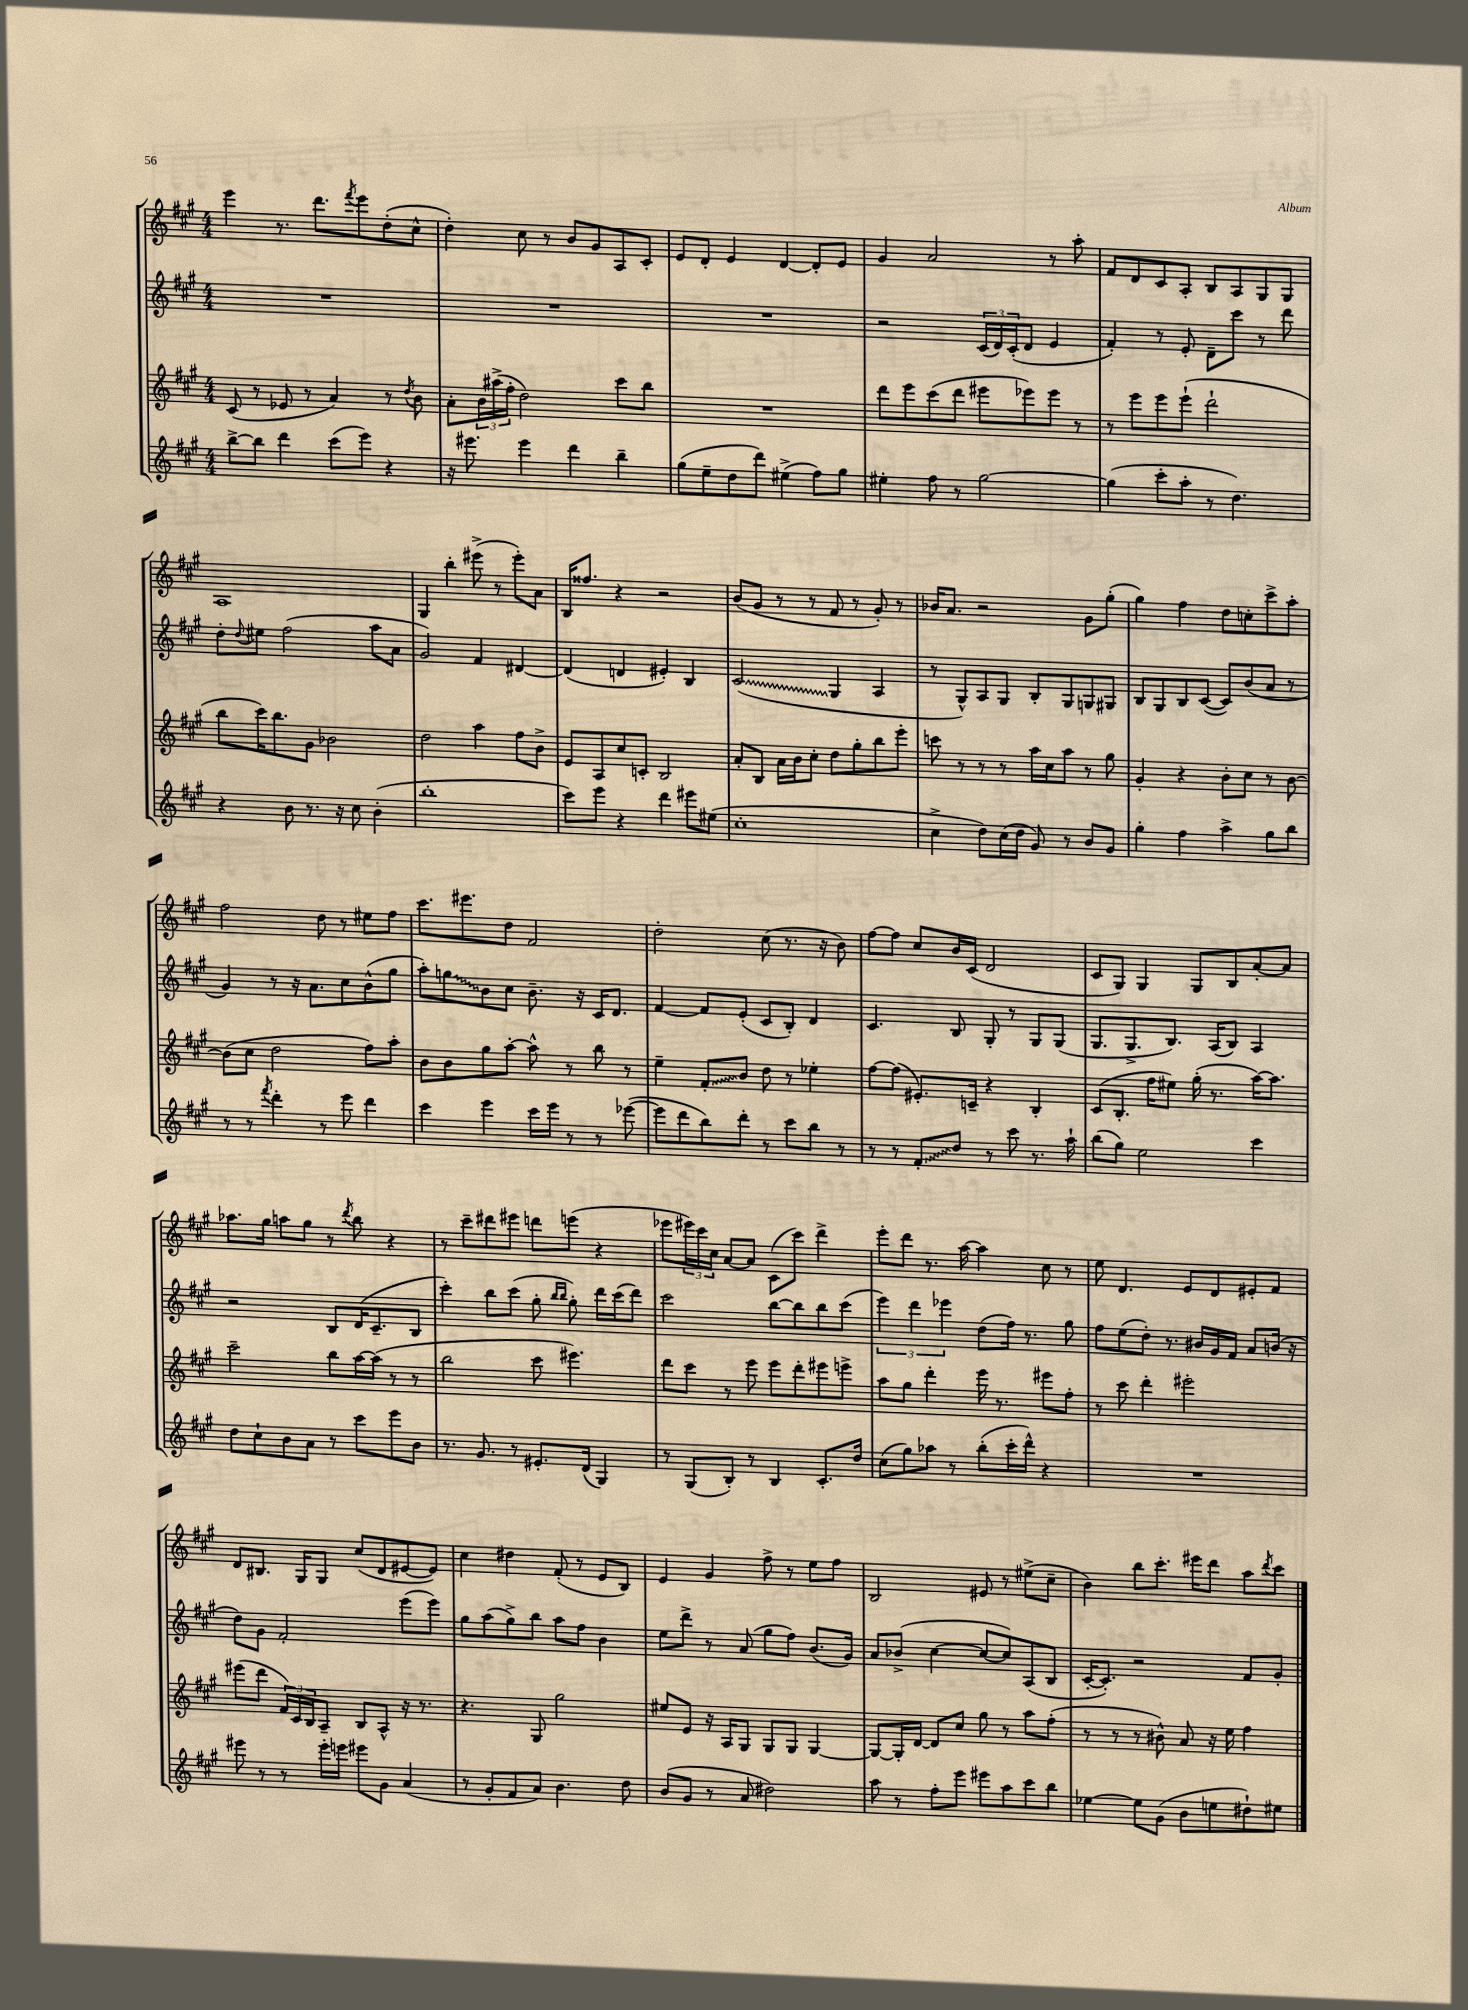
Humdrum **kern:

**kern	**kern	**kern	**kern
*staff4	*staff3	*staff2	*staff1
*clefG2	*clefG2	*clefG2	*clefG2
*k[f#c#g#]	*k[f#c#g#]	*k[f#c#g#]	*k[f#c#g#]
*M4/4	*M4/4	*M4/4	*M4/4
[8bb^	(8c#	1r	4eee
8bb]	8r	.	.
4ddd	8e-	.	8.r
.	8r	.	.
.	.	.	8.ddd
(8ccc#	4a)	.	.
.	.	.	8qfff#
8eee)	.	.	8eee
4r	8r	.	(8dd'
.	8qdd	.	.
.	8b	.	8cc#^^
=	=	=	=
16r	8a'	1r	4dd')
8.eee#	.	.	.
.	24b	.	.
.	(24aa#^	.	.
.	24ff#'	.	.
4eee#	2dd)	.	8cc#
.	.	.	8r
4ddd	.	.	8b
.	.	.	8g#
4bb~	8ccc#	.	8A
.	8bb	.	8c#'
=	=	=	=
(8gg#	1r	1r	8e
8ee~	.	.	8d'
8dd	.	.	4e
8ddd)	.	.	.
(4ee#^	.	.	[4d
8ff#)	.	.	8d']
8gg#	.	.	8e
=	=	=	=
4ee#'	8ddd	2r	4g#
.	8eee	.	.
8ff#	(8ccc#	.	2a
8r	8ddd	.	.
[2gg#	8eee#	(24c#	.
.	.	24d)	.
.	.	(24c#'	.
.	8eee-)	8d	.
.	8eee-	4e	8r
.	8r	.	8aa'
=	=	=	=
(4gg#]	8r	4f#')	8f#
.	8eee	.	8d
8ccc#'	8eee	8r	8c#
8aa'	(8eee`	8e'	8A'
8r	2ddd`	8d~	8B
4.dd)	.	8ccc#	8A
.	.	8r	8G#
.	.	8ddd	8G#
=	=	=	=
4r	8bb	8dd'	1A
.	.	8qqdd	.
.	16ccc#)	8ee#	.
.	8.bb	.	.
8b	.	(2ff#	.
8.r	8g#	.	.
.	2b-	.	.
16r	.	.	.
8cc#	.	.	.
(4b'	.	8aa	.
.	.	8a	.
=	=	=	=
1bb'	2dd	2g#)	4G#
.	.	.	4bb'
.	4aa	4f#	(8eee#^
.	.	.	8r
.	8ff#	[4d#	8eee#')
.	8b^	.	8a
=	=	=	=
8ccc#)	8e	(4d#]	16B
.	.	.	8.ff##
8eee	8A	.	.
4r	8cc#	4d	4r
.	8c'	.	.
4ddd	2B	4e#')	2r
8eee#	.	4B	.
(8ee#	.	.	.
=	=	=	=
1cc#'	8a'	(2c#	(8b
.	8B	.	8g#
.	16a	.	8r
.	16b	.	.
.	8cc#'	.	8r
.	8dd	4G#	8f#
.	8gg#'	.	8r
.	8bb	4A	8g#')
.	8eee'	.	8r
=	=	=	=
4cc#^	8ccc	8r	16b-
.	.	.	8.a
.	8r	8G#^^)	.
8dd)	8r	8A	2r
(16cc#	8r	8G#	.
16dd	.	.	.
8g#)	16aa	8B'	.
.	16cc#	.	.
8r	8aa	8G#	.
8b	8r	8G	8g#
8g#	8gg#	8G#	(8gg#'
=	=	=	=
4gg#'	4g#'	8B	4gg#)
.	.	8G#	.
4ff#	4r	8B	4ff#
.	.	([8c#	.
4aa^	8b'	8c#])	8dd
.	8cc#	(8b	8cc'
8gg#	8r	8a	8ccc#^
8bb	[8b	8r	8aa'
=	=	=	=
8r	(8b]	4g#)	2ff#
8r	8cc#	.	.
8qfff#	.	.	.
4ddd'	2dd	8r	.
.	.	16r	.
.	.	8.a	.
8r	.	.	8dd
8eee	.	8cc#	8r
4ddd	8ff#)	(8b^^	8ee#
.	8aa'	8gg#	8ff#
=	=	=	=
4ccc#	8b	8aa')	8.ccc#
.	8b	8gg	.
.	.	.	8.eee#
4eee	8gg#	8b	.
.	[8aa'	8cc#	8dd
16ccc#	8aa^^]	8.b~	2f#
16eee	.	.	.
8r	8r	.	.
.	.	16r	.
8r	8bb	16c#	.
.	.	8.d	.
([8eee-	8r	.	.
=	=	=	=
8eee-]	4ee~	[4f#	2dd'
8ddd	.	.	.
8bb)	8f#'	8f#]	.
8ddd'	8b	(8e'	.
8r	8dd	8c#	(8cc#
8ccc#	8r	8B')	8.r
8bb	4ee-'	4d	.
.	.	.	16r
8r	.	.	8b)
=	=	=	=
8r	[8ff#	4.c#	[8ff#
8r	(8ff#]	.	8ff#]
8f#'	8.e#')	.	8cc#
8dd	.	8B	16b
.	16c~	.	(16c#
8r	4r	8G#'	2d
8ccc#	.	8r	.
8.r	4B'	8G#	.
.	.	(8G#	.
16aa`	.	.	.
=	=	=	=
(8bb	(8c#	8.G#	8c#
8gg#)	8.B'	.	8G#)
.	.	8.G#^	.
2ee	.	.	4G#
.	16ff#	.	.
.	8ee#)	8.B)	.
.	(16gg#'	.	8G#
.	8.r	(16A	.
.	.	8B)	8B
4ccc#	[16aa)	4A	[8a'
.	8.aa]	.	.
.	.	.	8a]
=	=	=	=
8dd	2ccc#~	2r	8.aa-
8cc#`	.	.	.
.	.	.	16gg#
8b	.	.	8aa
8a	.	.	8gg#
8r	8bb	8B	8r
.	.	.	8qddd
8ccc#	[16aa	(16d	8bb
.	(16aa]	8.c#~	.
8eee	8r	.	4r
8b	8r	8B	.
=	=	=	=
8.r	2bb	4ccc#')	8r
.	.	.	8ccc#~
8.g#	.	.	.
.	.	8bb	8ddd#
8r	.	(8ccc#	8eee#
8.e#'	8ccc#	8gg#'	8ddd
.	.	16qqbb	.
.	.	16qqbb	.
.	4.eee#)	8gg#')	(8eee
(16d	.	.	.
4G#)	.	16ddd	4r
.	.	(16ccc#	.
.	.	8ddd)	.
=	=	=	=
8r	8ddd	2ccc#	8eee-
(8G#	8ccc#	.	24eee#)
.	.	.	24ccc#
.	.	.	24cc#
8B')	8r	.	[8a
8r	8eee	.	8a]
4B	8eee	[8bb	(8c#
.	8ddd'	8bb]	8ccc#)
8.c#'	8eee#	8bb	4ddd^
.	8eee^	(8ccc#	.
16dd	.	.	.
=	=	=	=
(8cc#	8aa	6eee)	8eee'
8gg#)	8gg#	.	8ddd
.	.	6ddd	.
8aa-	4ddd'	.	8.r
.	.	6eee-	.
8r	.	.	.
.	.	.	[16aa
(8bb'	16eee	(8dd	4aa]
.	8.r	.	.
16ccc#'	.	16ff#)	.
16ddd^^)	.	8.r	.
4r	8eee#	.	8cc#
.	8ff#'	8gg#	8r
=	=	=	=
1r	8r	8ff#	8ee
.	8ccc#	(8ee	4.d
.	4ddd'	8dd')	.
.	.	8.r	.
.	2eee#'	.	8e
.	.	16b#	.
.	.	16g#	8d
.	.	16f#	.
.	.	8a	8e#'
.	.	(16b	8f#
.	.	16r	.
=	=	=	=
8eee#	(8eee#	8dd)	8d
8r	8ddd	8g#	8.B#
8r	24f#)	2f#'	.
.	24c#	.	.
.	.	.	16G#
.	24B	.	.
16eee#'	8A~	.	8G#
16eee	.	.	.
8eee#	8B	.	(8cc#
8g#	8A^^	.	8d
(4a	16r	(8eee	[8e#
.	8.r	.	.
.	.	8eee)	8e#])
=	=	=	=
8r	4.r	8gg#	4cc#
8g#'	.	(8aa	.
8f#	.	8gg#^)	4dd#
8a)	8G#	8bb	.
4.b	2gg#	8aa	(8f#'
.	.	8ff#	8r
.	.	4b	8e
8dd	.	.	8B)
=	=	=	=
(8b	8ee#	8ee	4e
8g#	8e	8ddd^	.
8r	16r	8r	4g#
.	16A	.	.
8a	8G#	(8a	.
2dd#)	8G#	8gg#	8ff#^
.	8G#	8ff#)	8r
.	[4G#	(8.b	8ee
.	.	.	8ff#
.	.	16g#)	.
=	=	=	=
8aa	8G#_	8a	2B
8r	16G#']	(8b-^	.
.	[16d	.	.
8ff#'	8d]	[4cc#	.
8eee	8cc#	.	.
8eee#	8gg#	8cc#_	8e#
8aa	8r	8cc#])	8r
8ccc#	8aa	(8A	(8ee#^
8bb	(8ff#'	8B	8cc#~
=	=	=	=
[4ee-	8r	[16c#'	4b)
.	.	8.c#'])	.
.	8r	.	.
8ee-]	8r	2r	8bb
(8g#	8b#^^)	.	8.ccc#'
8b	8a	.	.
.	.	.	16eee#
8ee	16r	.	8ddd
.	16ee	.	.
8dd#`)	4ff#	8f#	8aa
.	.	.	8qddd
8ee#	.	8g#'	8ccc#
==	==	==	==
*-	*-	*-	*-
